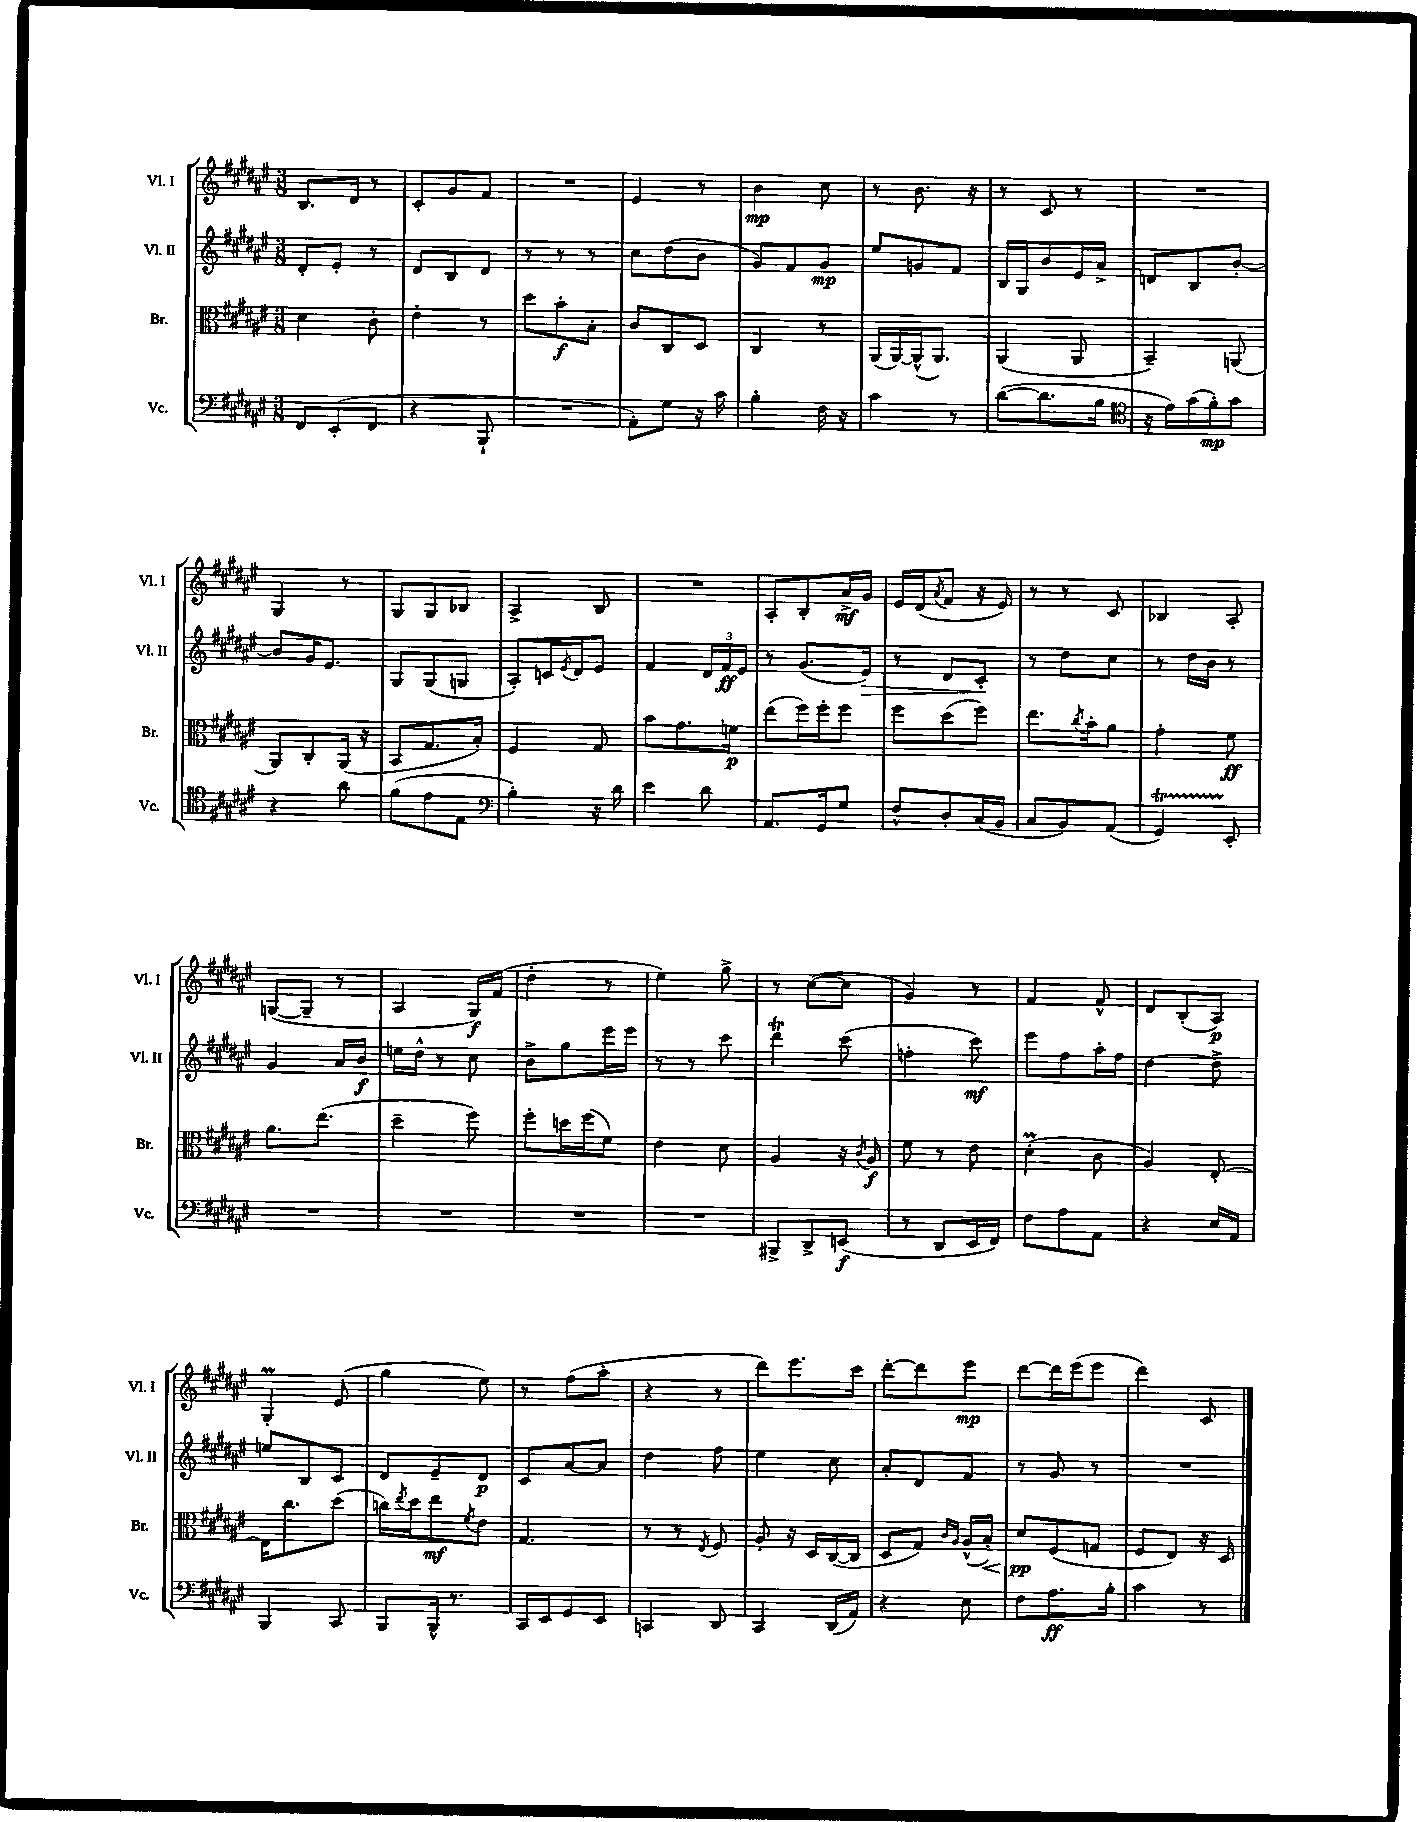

**kern	**dynam	**kern	**dynam	**kern	**dynam	**kern	**dynam
*part4	*part4	*part3	*part3	*part2	*part2	*part1	*part1
*staff4	*staff4	*staff3	*staff3	*staff2	*staff2	*staff1	*staff1
*I"Vc.	*	*I"Br.	*	*I"Vl. II	*	*I"Vl. I	*
*I'Vc.	*	*I'Br.	*	*I'Vl. II	*	*I'Vl. I	*
*clefF4	*	*clefC3	*	*clefG2	*	*clefG2	*
*k[f#c#g#d#a#e#]	*	*k[f#c#g#d#a#e#]	*	*k[f#c#g#d#a#e#]	*	*k[f#c#g#d#a#e#]	*
*M3/8	*	*M3/8	*	*M3/8	*	*M3/8	*
=4	=4	=4	=4	=4	=4	=4	=4
8FF#/L	.	4d#\	.	8d#'/L	.	8.B/L	.
(8EE#'/	.	.	.	8e#'/J	.	.	.
.	.	.	.	.	.	16d#/Jk	.
8FF#/J	.	8c#'\	.	8r	.	8r	.
=5	=5	=5	=5	=5	=5	=5	=5
4r	.	4e#'\	.	8d#/L	.	8c#'/L	.
.	.	.	.	8B/	.	8g#/	.
8BBB`/	.	8r	.	8d#/J	.	8f#/J	.
=6	=6	=6	=6	=6	=6	=6	=6
4.r	.	8dd#\L	.	8r	.	4.r	.
.	.	8b'\	f	8r	.	.	.
.	.	8B'\J	.	8r	.	.	.
=7	=7	=7	=7	=7	=7	=7	=7
8AA#'\L)	.	8c#/L	.	8cc#\L	.	4e#/	.
8G#\J	.	8C#/	.	(8dd#\	.	.	.
16r	.	8D#/J	.	8b\J	.	8r	.
16c#\	.	.	.	.	.	.	.
=8	=8	=8	=8	=8	=8	=8	=8
4B'\	.	4C#/	.	8g#/L)	.	4b\	mp
.	.	.	.	8f#/	.	.	.
16F#\	.	8r	.	8g#/J	mp	8cc#\	.
16r	.	.	.	.	.	.	.
=9	=9	=9	=9	=9	=9	=9	=9
4c#\	.	(16AA#/LL	.	8ee#/L	.	8r	.
.	.	[16AA#/)	.	.	.	.	.
.	.	(16AA#^^/J]	.	8gn/	.	8.b\	.
.	.	8.AA#/J)	.	.	.	.	.
8r	.	.	.	8f#/J	.	.	.
.	.	.	.	.	.	16r	.
=10	=10	=10	=10	=10	=10	=10	=10
([8d#\L	.	(4AA#/	.	16B/LL	.	8r	.
.	.	.	.	16G#/J	.	.	.
8.d#\]	.	.	.	8b/	.	8c#/	.
.	.	8AA#/	.	16e#/L	.	8r	.
16B\Jk	.	.	.	16a#^/JJ	.	.	.
=11	=11	=11	=11	=11	=11	=11	=11
*clefC4	*	*	*	*	*	*	*
16r	.	4BB~/)	.	8dn/L	.	4.r	.
16e#\LL)	.	.	.	.	.	.	.
(16g#\	.	.	.	8B/	.	.	.
16f#'\J)	mp	.	.	.	.	.	.
8g#\J	.	(8AAn/	.	[8b'/J	.	.	.
!!LO:LB:g=z
=12	=12	=12	=12	=12	=12	=12	=12
4r	.	8AA#/L)	.	8b/L]	.	4G#/	.
.	.	8C#'/	.	16g#/K	.	.	.
.	.	.	.	8.e#/J	.	.	.
8a#\	.	(16AA#/Jk	.	.	.	8r	.
.	.	16r	.	.	.	.	.
=13	=13	=13	=13	=13	=13	=13	=13
(8f#\L	.	8BB/L	.	8G#/L	.	8G#/L	.
8e#\	.	8.G#/	.	(8G#/	.	8G#/	.
8E#\J	.	.	.	8Gn/J	.	8B-X/J	.
.	.	16B'/Jk)	.	.	.	.	.
=14	=14	=14	=14	=14	=14	=14	=14
*clefF4	*	*	*	*	*	*	*
4B'\)	.	4F#/	.	8A#'/L)	.	4A#^/	.
.	.	.	.	16cn/L	.	.	.
.	.	.	.	8qe#/	.	.	.
.	.	.	.	16d#/J	.	.	.
16r	.	8G#/	.	8e#/J	.	8B/	.
16d#\	.	.	.	.	.	.	.
=15	=15	=15	=15	=15	=15	=15	=15
4e#\	.	8b\L	.	4f#/	.	4.r	.
.	.	8.g#\	.	.	.	.	.
8d#\	.	.	.	24d#/LL	.	.	.
.	.	.	.	24f#/	ff	.	.
.	.	16fn\Jk	p	.	.	.	.
.	.	.	.	24e#/JJ	.	.	.
=16	=16	=16	=16	=16	=16	=16	=16
8.AA#/L	.	(8ee#\L	.	8r	.	8A#'/L	.
.	.	16ff#\L)	.	(8.g#/L	.	8B'/	.
16GG#/k	.	16ff#'\J	.	.	.	.	.
8G#/J	.	8ff#\J	.	.	.	16a#^/L	mf
!	!	!	!	!	!LO:HP:b	!	!
.	.	.	.	16e#/Jk)	>	16g#/JJ	.
=17	=17	=17	=17	=17	=17	=17	=17
8F#^^/L	.	8ff#\L	.	8r	.	16e#/LL	.
.	.	.	.	.	.	(16d#/J	.
.	.	.	.	.	.	8qa#/	.
8D#'/	.	(8dd#\	.	8d#/L	.	8f#/J	.
(16C#/L	.	8ff#\J)	.	8c#'/J	.	16r	.
16BB/JJ	.	.	.	.	.	16e#/)	.
.	.	.	.	.	]	.	.
=18	=18	=18	=18	=18	=18	=18	=18
8C#/L	.	8.ee#\L	.	8r	.	8r	.
8BB/)	.	.	.	8dd#\L	.	8r	.
.	.	8qcc#/	.	.	.	.	.
.	.	16b'\k	.	.	.	.	.
(8AA#/J	.	8a#\J	.	8cc#\J	.	8c#/	.
=19	=19	=19	=19	=19	=19	=19	=19
4GG#T/)	.	4g#'\	.	8r	.	4B-X/	.
.	.	.	.	16dd#\LL	.	.	.
.	.	.	.	16b\JJ	.	.	.
8EE#'/	.	8f#\	ff	8r	.	8A#'/	.
!!LO:LB:g=z
=20	=20	=20	=20	=20	=20	=20	=20
4.r	.	8.a#\L	.	4g#/	.	([8Gn/L	.
.	.	.	.	.	.	8G~/J]	.
.	.	(8.ee#\J	.	.	.	.	.
.	.	.	.	16a#/LL	.	8r	.
.	.	.	.	16b/JJ	f	.	.
=21	=21	=21	=21	=21	=21	=21	=21
4.r	.	4dd#~\	.	16een\LL	.	4A#/	.
.	.	.	.	16dd#^^\JJ	.	.	.
.	.	.	.	8r	.	.	.
.	.	8ff#\)	.	8cc#\	.	16G#/LL)	f
.	.	.	.	.	.	(16f#/JJ	.
=22	=22	=22	=22	=22	=22	=22	=22
4.r	.	8ff#'\L	.	8b^\L	.	4dd#'\	.
.	.	16ddn\L	.	8gg#\	.	.	.
.	.	(16ff#\J	.	.	.	.	.
.	.	8f#\J)	.	16eee#\L	.	8r	.
.	.	.	.	16eee#\JJ	.	.	.
=23	=23	=23	=23	=23	=23	=23	=23
4.r	.	4e#\	.	8r	.	4ee#\)	.
.	.	.	.	8r	.	.	.
.	.	8d#\	.	8ccc#\	.	8gg#^\	.
=24	=24	=24	=24	=24	=24	=24	=24
8BBB#X^/L	.	4A#/	.	4ddd#T\	.	8r	.
8DD#^/	.	.	.	.	.	([8cc#\L	.
(8EEn/J	f	16r	.	(8ccc#\	.	8cc#\J]	.
.	.	8qc#/	.	.	.	.	.
.	.	16A#/	f	.	.	.	.
=25	=25	=25	=25	=25	=25	=25	=25
8r	.	8f#\	.	4ffn'\	.	4g#/)	.
8DD#/L	.	8r	.	.	.	.	.
16EE#/L	.	8e#\	.	8ccc#\)	mf	8r	.
16FF#/JJ)	.	.	.	.	.	.	.
=26	=26	=26	=26	=26	=26	=26	=26
8F#\L	.	(4d#M'\	.	8eee#\L	.	4f#/	.
8A#\	.	.	.	8ff#\	.	.	.
8AA#\J	.	8c#\	.	16aa#'\L	.	8f#^^/	.
.	.	.	.	16ff#\JJ	.	.	.
=27	=27	=27	=27	=27	=27	=27	=27
4r	.	4A#/)	.	[4dd#\	.	8d#/L	.
.	.	.	.	.	.	(8B'/	.
16E#/LL	.	[8E#'/	.	8dd#^\]	.	8A#/J)	p
16AA#/JJ	.	.	.	.	.	.	.
!!LO:LB:g=z
=28	=28	=28	=28	=28	=28	=28	=28
4BBB/	.	16E#\KL]	.	8een/L	.	4G#M'/	.
.	.	8.cc#\	.	.	.	.	.
.	.	.	.	8B/	.	.	.
8CC#/	.	(8dd#\J	.	8c#/J	.	(8e#/	.
=29	=29	=29	=29	=29	=29	=29	=29
8BBB/L	.	16ccn\LL)	.	8d#/L	.	4gg#\	.
.	.	8qee#/	.	.	.	.	.
.	.	16dd#\J	.	.	.	.	.
16BBB^^/Jk	.	8ee#\	mf	8e#~/	.	.	.
8.r	.	.	.	.	.	.	.
.	.	8qf#/	.	.	.	.	.
.	.	8e#\J	.	8d#/J	p	8ee#\)	.
=30	=30	=30	=30	=30	=30	=30	=30
16CC#/LL	.	4.G#/	.	8c#/L	.	8r	.
16EE#/J	.	.	.	.	.	.	.
8GG#/	.	.	.	[8a#/	.	(8ff#\L	.
8EE#/J	.	.	.	8a#/J]	.	8aa#'\J	.
=31	=31	=31	=31	=31	=31	=31	=31
4CCn/	.	8r	.	4dd#\	.	4r	.
.	.	8r	.	.	.	.	.
.	.	8qE#/	.	.	.	.	.
8DD#/	.	8F#/	.	8ff#\	.	8r	.
=32	=32	=32	=32	=32	=32	=32	=32
4CC#/	.	8A#'/	.	4ee#\	.	8ddd#\L)	.
.	.	16r	.	.	.	8.eee#\	.
.	.	16D#/LL	.	.	.	.	.
(16DD#/LL	.	([16C#/	.	8cc#\	.	.	.
16AA#/JJ)	.	16C#/JJ]	.	.	.	16ccc#\Jk	.
=33	=33	=33	=33	=33	=33	=33	=33
4r	.	8D#/L	.	8a#'/L	.	[8ddd#'\L	.
.	.	8G#/J)	.	8d#/	.	8ddd#\]	.
.	.	16qqc#/LL	.	.	.	.	.
.	.	16qqA#/JJ	.	.	.	.	.
8E#\	.	(16A#^^/LL	.	8f#/J	.	8eee#\J	mp
!	!	!	!LO:HP:b	!	!	!	!
.	.	16B'/JJ)	<	.	.	.	.
=34	=34	=34	=34	=34	=34	=34	=34
8F#\L	.	8d#/L	pp	8r	.	[8ddd#\L	.
8.A#\	ff	(8F#/	[	8g#/	.	16ddd#\L]	.
.	.	.	.	.	.	(16eee#\J	.
.	.	8Gn/J	.	8r	.	8eee#\J	.
16B'\Jk	.	.	.	.	.	.	.
=35	=35	=35	=35	=35	=35	=35	=35
4c#\	.	8F#/L	.	4.r	.	4ddd#\)	.
.	.	8E#/J)	.	.	.	.	.
8r	.	16r	.	.	.	8c#/	.
.	.	16D#/	.	.	.	.	.
==	==	==	==	==	==	==	==
*-	*-	*-	*-	*-	*-	*-	*-
